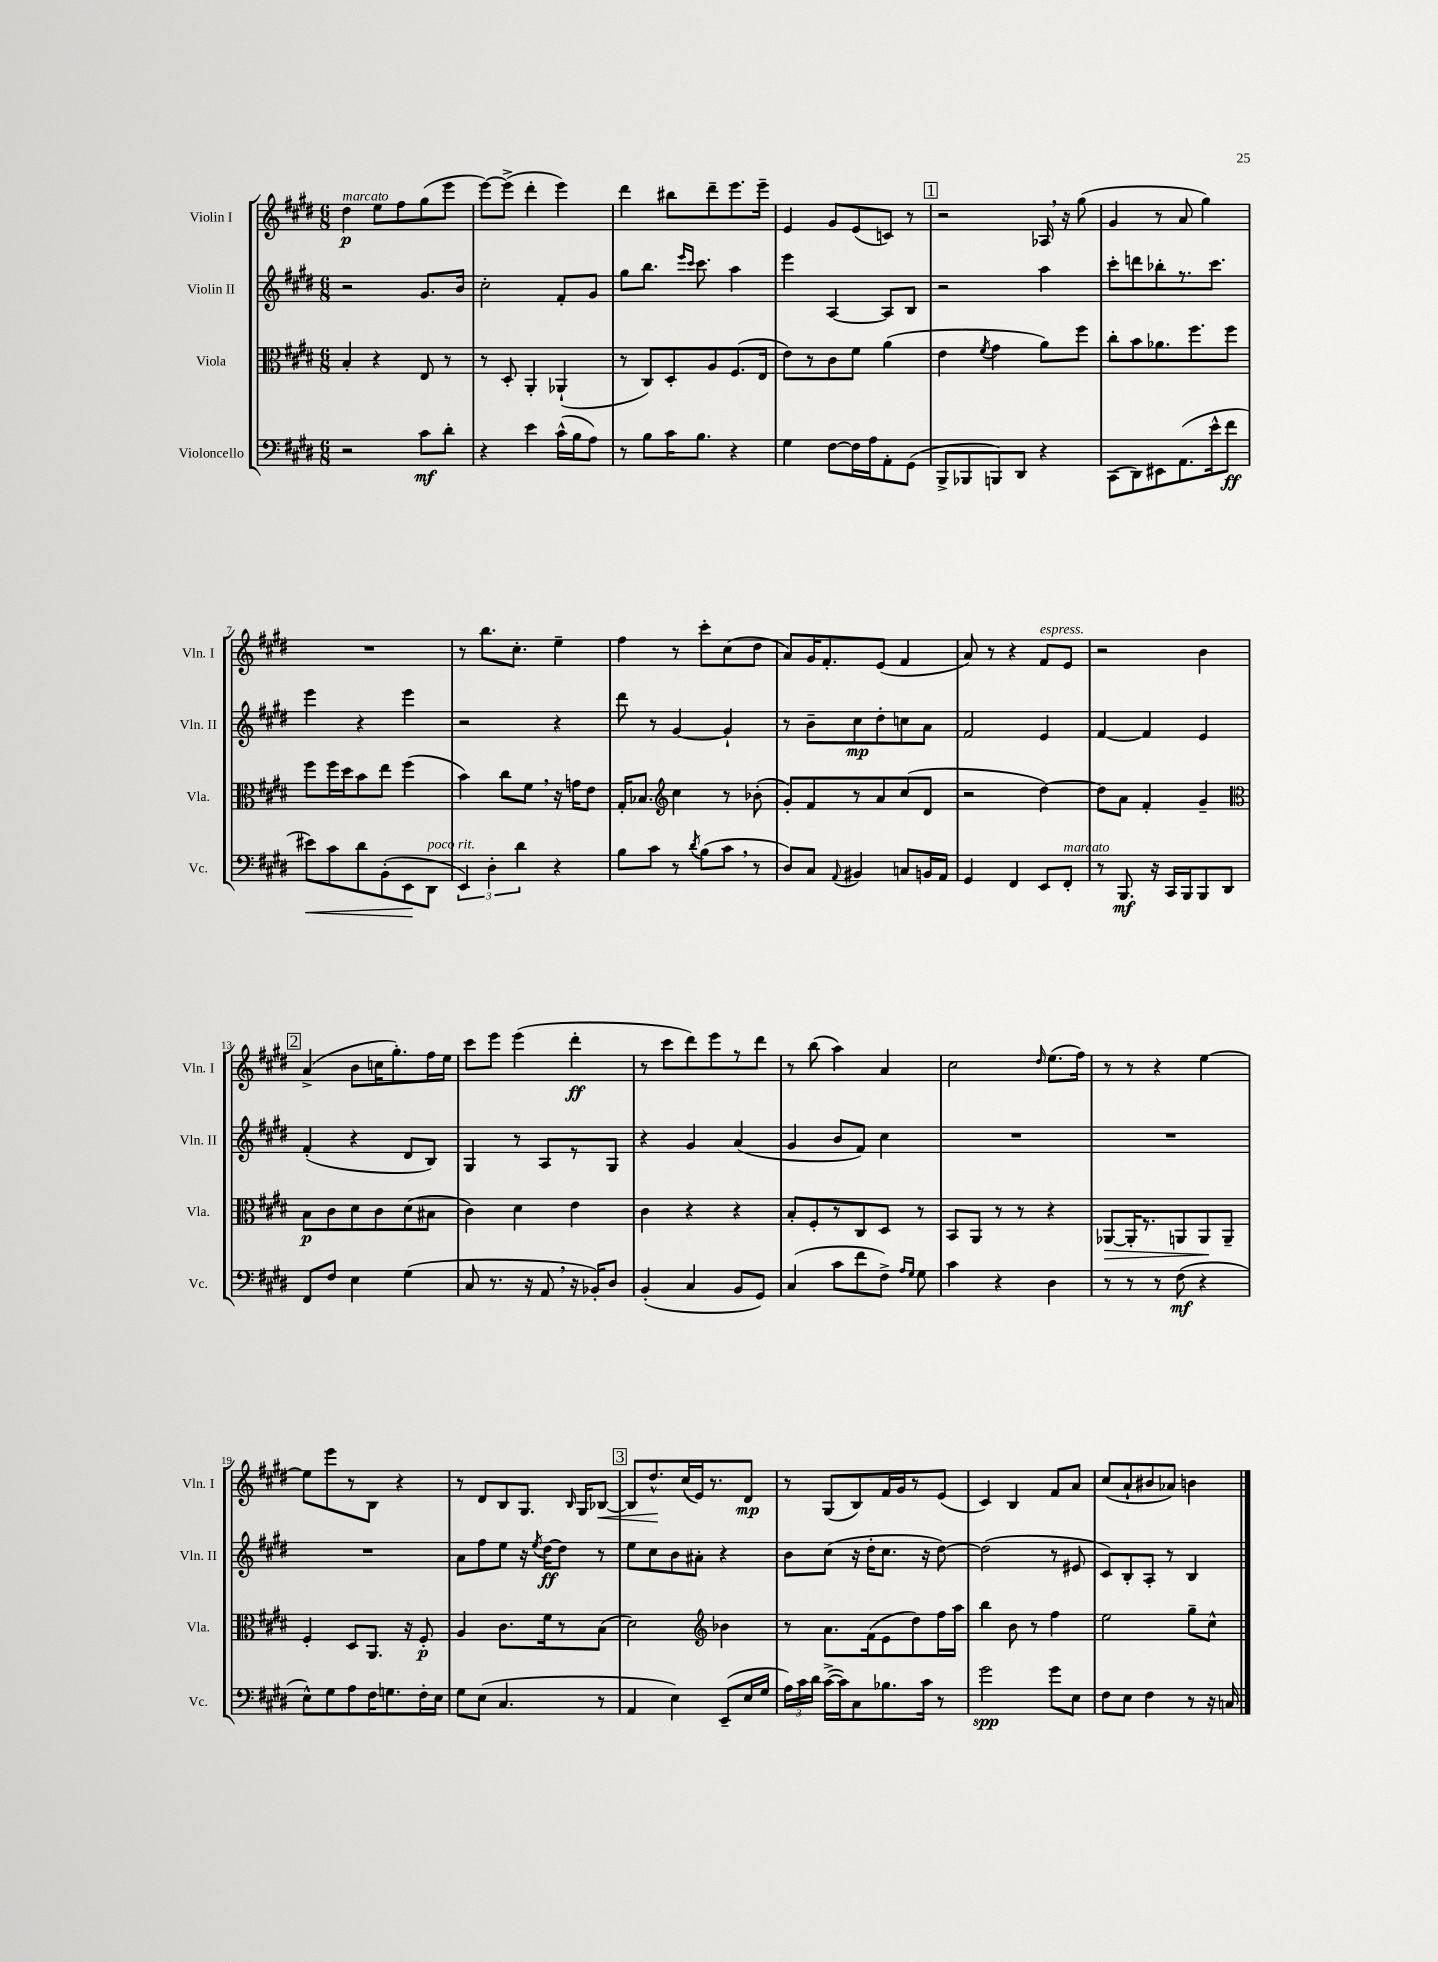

**kern	**dynam	**kern	**dynam	**kern	**dynam	**kern	**dynam
*part4	*part4	*part3	*part3	*part2	*part2	*part1	*part1
*staff4	*staff4	*staff3	*staff3	*staff2	*staff2	*staff1	*staff1
*I"Violoncello	*	*I"Viola	*	*I"Violin II	*	*I"Violin I	*
*I'Vc.	*	*I'Vla.	*	*I'Vln. II	*	*I'Vln. I	*
*clefF4	*	*clefC3	*	*clefG2	*	*clefG2	*
*k[f#c#g#d#]	*	*k[f#c#g#d#]	*	*k[f#c#g#d#]	*	*k[f#c#g#d#]	*
*M6/8	*	*M6/8	*	*M6/8	*	*M6/8	*
=1	=1	=1	=1	=1	=1	=1	=1
!	!	!	!	!	!	!LO:TX:a:i:t=marcato	!
2r	.	4B'/	.	2r	.	4dd#\	p
.	.	4r	.	.	.	8ee\L	.
.	.	.	.	.	.	8ff#\	.
8c#\L	mf	8E/	.	8.g#/L	.	(8gg#\	.
8d#'\J	.	8r	.	.	.	8eee\J	.
.	.	.	.	16b/Jk	.	.	.
=2	=2	=2	=2	=2	=2	=2	=2
4r	.	8r	.	2cc#'\	.	[8eee\L)	.
.	.	8D#'/	.	.	.	(8eee^\J]	.
4e\	.	4AA'/	.	.	.	4ddd#'\	.
(16c#^^\LL	.	(4AA-X`/	.	8f#'/L	.	4eee\)	.
16B\J	.	.	.	.	.	.	.
8A\J)	.	.	.	8g#/J	.	.	.
=3	=3	=3	=3	=3	=3	=3	=3
8r	.	8r	.	8gg#\L	.	4ddd#\	.
8B\L	.	8C#/L)	.	8.bb\J	.	.	.
16c#\K	.	8D#'/	.	.	.	8bb#X\L	.
.	.	.	.	16qqeee/LL	.	.	.
.	.	.	.	16qqccc#/JJ	.	.	.
8.B\J	.	.	.	8.ccc#\	.	.	.
.	.	8A/	.	.	.	8ddd#~\	.
4r	.	(8.F#/	.	4aa\	.	8.eee\	.
.	.	16E/Jk	.	.	.	16eee~\Jk	.
=4	=4	=4	=4	=4	=4	=4	=4
4G#\	.	8e\L)	.	4eee\	.	4e/	.
.	.	8r	.	.	.	.	.
[8F#\L	.	8c#\	.	[4A/	.	8g#/L	.
16F#\L]	.	8f#\J	.	.	.	(8e/	.
16A\J	.	.	.	.	.	.	.
8AA'\	.	(4a\	.	8A/L]	.	8cn/J)	.
(8GG#\J	.	.	.	8B/J	.	8r	.
!!LO:REH:place=s1:t=1
=5	=5	=5	=5	=5	=5	=5	=5
8BBB^/L	.	4e\	.	2r	.	2r	.
8BBB-X/	.	.	.	.	.	.	.
.	.	8qf#/	.	.	.	.	.
8BBBn/)	.	4g#\	.	.	.	.	.
8DD#/J	.	.	.	.	.	.	.
4r	.	8a\L)	.	4aa\	.	16A-X,/	.
.	.	.	.	.	.	16r	.
.	.	8ff#\J	.	.	.	(8gg#\	.
=6	=6	=6	=6	=6	=6	=6	=6
(8CC#\L	.	8cc#'\L	.	8ccc#'\L	.	4g#/	.
8DD#\)	.	8b\	.	8dddn\	.	.	.
8EE#X\	.	8.a-X\	.	8bb-X'\	.	8r	.
(8.AA\	.	.	.	8.r	.	8a/	.
.	.	8.ff#\	.	.	.	.	.
.	.	.	.	.	.	4gg#\)	.
16e^^\k	.	.	.	8.ccc#\J	.	.	.
8f#\J	ff	8ff#\J	.	.	.	.	.
!!LO:LB:g=z
=7	=7	=7	=7	=7	=7	=7	=7
!	!LO:HP:b	!	!	!	!	!	!
8e#X\L)	<	8ff#\L	.	4eee\	.	2.r	.
8c#\	.	16ff#\L	.	.	.	.	.
.	.	16dd#\J	.	.	.	.	.
8d#\	.	8b\	.	4r	.	.	.
(8BB'\	.	8ee\J	.	.	.	.	.
8EE\	.	(4ff#\	.	4eee\	.	.	.
!LO:TX:a:i:t=poco rit.	!	!	!	!	!	!	!
8DD#\J	[	.	.	.	.	.	.
=8	=8	=8	=8	=8	=8	=8	=8
6EE/)	.	4b\)	.	2r	.	8r	.
.	.	.	.	.	.	8.bb\L	.
6D#'\	.	.	.	.	.	.	.
.	.	8cc#\L	.	.	.	.	.
.	.	.	.	.	.	8.cc#'\J	.
6d#\	.	.	.	.	.	.	.
.	.	8f#,\J	.	.	.	.	.
4r	.	16r	.	4r	.	4ee~\	.
.	.	16gn\KL	.	.	.	.	.
.	.	8e\J	.	.	.	.	.
=9	=9	=9	=9	=9	=9	=9	=9
8B\L	.	16G#'/KL	.	8ddd#\	.	4ff#\	.
.	.	8.B-X/J	.	.	.	.	.
8c#\J	.	.	.	8r	.	.	.
*	*	*clefG2	*	*	*	*	*
8r	.	4cc#\	.	[4g#/	.	8r	.
8qd#/	.	.	.	.	.	.	.
(8B\L	.	.	.	.	.	8ccc#'\L	.
8c#,\J	.	8r	.	4g#`/]	.	(8cc#\	.
8r	.	(8b-X'\	.	.	.	8dd#\J	.
=10	=10	=10	=10	=10	=10	=10	=10
8D#/L)	.	8g#'/L)	.	8r	.	8a/L)	.
8C#/J	.	8f#/	.	8b~\L	.	16g#/K	.
.	.	.	.	.	.	8.f#'/	.
8qqAA/	.	.	.	.	.	.	.
4BB#X/	.	8r	.	8cc#\	mp	.	.
.	.	8a/	.	8dd#'\	.	(8e/J	.
8Cn/L	.	(8cc#/	.	8ccn\	.	4f#/	.
16BBn/L	.	8d#/J	.	8a\J	.	.	.
16AA/JJ	.	.	.	.	.	.	.
=11	=11	=11	=11	=11	=11	=11	=11
4GG#/	.	2r	.	2f#/	.	8a/)	.
.	.	.	.	.	.	8r	.
4FF#/	.	.	.	.	.	4r	.
!	!	!	!	!	!	!LO:TX:a:i:t=espress.	!
8EE/L	.	[4dd#\)	.	4e/	.	8f#/L	.
!LO:TX:a:i:t=marcato	!	!	!	!	!	!	!
8FF#'/J	.	.	.	.	.	8e/J	.
=12	=12	=12	=12	=12	=12	=12	=12
8r	.	8dd#\L]	.	[4f#/	.	2r	.
8.BBB/	mf	8a\J	.	.	.	.	.
.	.	4f#'/	.	4f#/]	.	.	.
16r	.	.	.	.	.	.	.
16CC#/LL	.	.	.	.	.	.	.
16BBB/J	.	.	.	.	.	.	.
8BBB/	.	4g#~/	.	4e/	.	4b\	.
8DD#/J	.	.	.	.	.	.	.
!!LO:LB:g=z
!!LO:REH:place=s1:t=2
=13	=13	=13	=13	=13	=13	=13	=13
*	*	*clefC3	*	*	*	*	*
8FF#/L	.	8B\L	p	(4f#'/	.	(4a^/	.
8F#/J	.	8c#\	.	.	.	.	.
4E\	.	8d#\	.	4r	.	8b\L	.
.	.	8c#\	.	.	.	16ccn\K	.
.	.	.	.	.	.	8.gg#'\)	.
(4G#\	.	(8d#\	.	8d#/L	.	.	.
.	.	8B#X\J	.	8B/J)	.	16ff#\L	.
.	.	.	.	.	.	16ee\JJ	.
=14	=14	=14	=14	=14	=14	=14	=14
8C#/	.	4c#\)	.	4G#/	.	8ccc#\L	.
8.r	.	.	.	.	.	8eee\J	.
.	.	4d#\	.	8r	.	(4eee\	.
16r	.	.	.	.	.	.	.
8AA,/	.	.	.	8A/L	.	.	.
16r	.	4e\	.	8r	.	4ddd#'\	ff
16BB-X'/KL)	.	.	.	.	.	.	.
8D#/J	.	.	.	8G#/J	.	.	.
=15	=15	=15	=15	=15	=15	=15	=15
(4BB'/	.	4c#\	.	4r	.	8r	.
.	.	.	.	.	.	8ccc#\L	.
4C#/	.	4r	.	4g#/	.	8ddd#\)	.
.	.	.	.	.	.	8eee\	.
8BB/L	.	4r	.	(4a/	.	8r	.
8GG#/J)	.	.	.	.	.	8ddd#\J	.
=16	=16	=16	=16	=16	=16	=16	=16
(4C#/	.	8B'/L	.	4g#/	.	8r	.
.	.	8F#'/	.	.	.	(8bb\	.
8c#\L	.	8r	.	8b/L	.	4aa\)	.
8f#\	.	8C#/	.	8f#/J)	.	.	.
8F#^\J)	.	8D#/J	.	4cc#\	.	4a/	.
16qqA/LL	.	.	.	.	.	.	.
16qqG#/JJ	.	.	.	.	.	.	.
8G#\	.	8r	.	.	.	.	.
=17	=17	=17	=17	=17	=17	=17	=17
4c#\	.	8BB/L	.	2.r	.	2cc#\	.
.	.	8AA/J	.	.	.	.	.
4r	.	8r	.	.	.	.	.
.	.	8r	.	.	.	.	.
.	.	.	.	.	.	16qqdd#/	.
4D#\	.	4r	.	.	.	(8.ee\L	.
.	.	.	.	.	.	16ff#\Jk)	.
=18	=18	=18	=18	=18	=18	=18	=18
!	!	!	!LO:HP:b	!	!	!	!
8r	.	[8AA-X/L	>	2.r	.	8r	.
8r	.	16AA-'/K]	.	.	.	8r	.
.	.	8.r	.	.	.	.	.
8r	.	.	.	.	.	4r	.
(8F#\	mf	8AAn/	.	.	.	.	.
4r	.	8AA/	.	.	.	[4ee\	.
.	.	8AA~/J	]	.	.	.	.
!!LO:LB:g=z
=19	=19	=19	=19	=19	=19	=19	=19
8E^^\L)	.	4F#'/	.	2.r	.	8ee\L]	.
8G#\	.	.	.	.	.	8eee\	.
8A\	.	8D#/L	.	.	.	8r	.
16F#\K	.	8.AA/J	.	.	.	8B\J	.
8.Gn\	.	.	.	.	.	.	.
.	.	.	.	.	.	4r	.
.	.	16r	.	.	.	.	.
16F#'\L	.	8F#'/	p	.	.	.	.
16E\JJ	.	.	.	.	.	.	.
=20	=20	=20	=20	=20	=20	=20	=20
8G#\L	.	4A/	.	8a\L	.	8r	.
(8E\J	.	.	.	8ff#\	.	8d#/L	.
4.C#/	.	8.c#\L	.	8ee\J	.	8B/	.
.	.	.	.	16r	.	8.G#/J	.
.	.	.	.	8qee/	.	.	.
.	.	16f#\k	.	[16dd#\KL	ff	.	.
.	.	8r	.	8dd#\J]	.	.	.
.	.	.	.	.	.	16qqB/	.
.	.	.	.	.	.	16G#/KL	.
!	!	!	!	!	!	!	!LO:HP:b
8r	.	(8B\J	.	8r	.	[8B-X/J	<
!!LO:REH:place=s1:t=3
=21	=21	=21	=21	=21	=21	=21	=21
4AA/	.	2d#\)	.	8ee\L	.	8B-/L]	.
.	.	.	.	8cc#\	.	8.dd#^^/	.
4E\)	.	.	.	8b\	.	.	.
.	.	.	.	.	.	(16cc#/L	[
.	.	.	.	8a#X'\J	.	16e/J)	.
.	.	.	.	.	.	8.r	.
*	*	*clefG2	*	*	*	*	*
(8EE~/L	.	4b-X\	.	4r	.	.	.
16E/L	.	.	.	.	.	8d#/J	mp
16G#/JJ	.	.	.	.	.	.	.
=22	=22	=22	=22	=22	=22	=22	=22
24A\LL)	.	8r	.	8b\L	.	8r	.
24c#\	.	.	.	.	.	.	.
24d#\JJ	.	.	.	.	.	.	.
([16c#^\LL	.	8.a\L	.	(8cc#\J	.	(8G#/L	.
16c#\J])	.	.	.	.	.	.	.
8C#\	.	.	.	16r	.	8B/)	.
.	.	(16f#\k	.	16dd#'\KL	.	.	.
8.B-X\	.	8e\	.	8.cc#\J	.	16f#/L	.
.	.	.	.	.	.	16g#/J	.
.	.	8dd#\)	.	.	.	8r	.
16c#\Jk	.	.	.	16r	.	.	.
8r	.	16ff#\L	.	[8dd#\)	.	(8e/J	.
.	.	16aa\JJ	.	.	.	.	.
=23	=23	=23	=23	=23	=23	=23	=23
2g#\	spp	4bb\	.	(2dd#\]	.	4c#/)	.
.	.	8b\	.	.	.	4B/	.
.	.	8r	.	.	.	.	.
8g#\L	.	4ff#\	.	8r	.	8f#/L	.
8E\J	.	.	.	8e#X/	.	8a/J	.
=24	=24	=24	=24	=24	=24	=24	=24
8F#\L	.	2ee\	.	8c#/L)	.	(8cc#/L	.
8E\J	.	.	.	8B'/	.	8a`/	.
4F#\	.	.	.	8A'/J	.	8b#X/	.
.	.	.	.	8r	.	8a-X/J)	.
8r	.	8gg#~\L	.	4B/	.	4bn\	.
16r	.	8cc#^^\J	.	.	.	.	.
16Cn/	.	.	.	.	.	.	.
==	==	==	==	==	==	==	==
*-	*-	*-	*-	*-	*-	*-	*-
